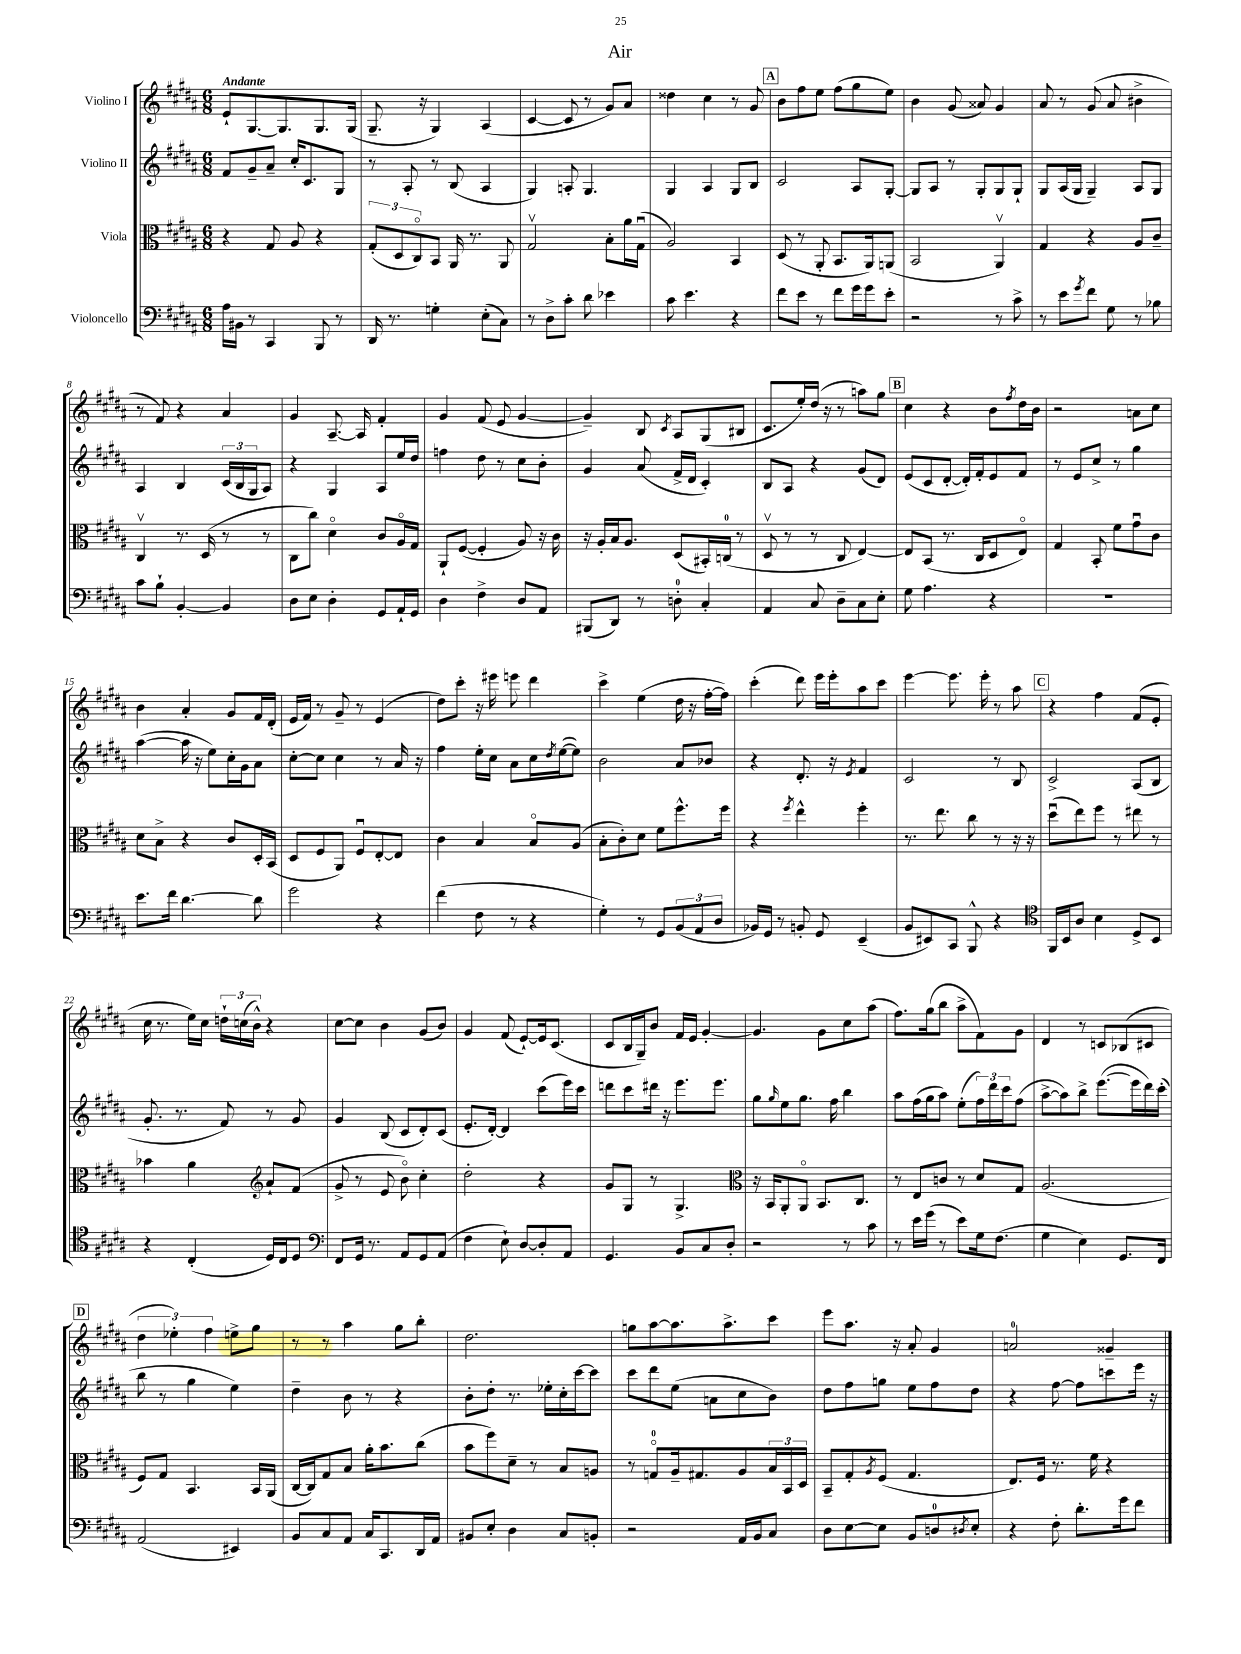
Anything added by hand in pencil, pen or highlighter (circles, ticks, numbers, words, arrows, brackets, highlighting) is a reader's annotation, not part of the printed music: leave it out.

**kern	**kern	**kern	**kern
*staff4	*staff3	*staff2	*staff1
*clefF4	*clefC3	*clefG2	*clefG2
*k[f#c#g#d#a#]	*k[f#c#g#d#a#]	*k[f#c#g#d#a#]	*k[f#c#g#d#a#]
*M6/8	*M6/8	*M6/8	*M6/8
16A#	4r	8f#	8e`
16BB#	.	.	.
8r	.	8g#~	[8.G#
4CC#	8G#	8a#~	.
.	.	.	8.G#]
.	8A#	16cc#'	.
.	.	8.c#	.
8BBB	4r	.	8.G#
8r	.	8G#	.
.	.	.	(16G#
=	=	=	=
16DD#	(12G#'	8r	8.G#~
8.r	.	.	.
.	12D#	.	.
.	.	8A#'	.
.	12C#o)	.	.
.	.	.	16r
4G'	8BB	8r	4G#)
.	16AA#	(8B	.
.	8.r	.	.
(8E'	.	4A#	(4A#
8C#)	8AA#	.	.
=	=	=	=
8r	2G#v	4G#)	[4c#
8D#^	.	.	.
8c#'	.	8A'	8c#]
8d#	.	4.G#	8r
4e-	8B'	.	8g#)
.	16a#	.	8a#
.	(16G#u	.	.
=	=	=	=
8c#	2A#)	4G#	4dd##
4.e	.	.	.
.	.	4A#	4cc#
4r	4BB	8G#	8r
.	.	8B	8g#
=	=	=	=
8f#	(8D#	2c#	8b
8e	8r	.	8ff#
8r	8AA#'	.	8ee
8f#	8.BB	.	(8ff#
16g#	.	8A#	8gg#
16g#	16AA#)	.	.
8e'	(8AA	[8G#'	8ee)
=	=	=	=
2r	2BB	8G#]	4b
.	.	8A#	.
.	.	8r	(8g#
.	.	8G#'	8a##)
8r	4AA#v)	8G#	4g#
8c#^	.	8G#`	.
=	=	=	=
8r	4G#	8G#	8a#
8e	.	(16A#	8r
.	.	16G#	.
8qg#	.	.	.
8f#	4r	4G#~)	(8g#
8G#	.	.	8a#
8r	8A#	8A#	4b#^
8B-	8c#~	8G#	.
=	=	=	=
8c#	4C#v	4A#	8r
8B`	.	.	8f#)
[4BB'	8.r	4B	4r
.	(16D#	.	.
4BB]	8r	(24c#	4a#
.	.	24B	.
.	.	24G#	.
.	8r	8A#)	.
=	=	=	=
8D#	8C#	4r	4g#
8E	8cc#)	.	.
4D#'	4d#o	4G#	[8.A#~
.	.	.	16A#]
8GG#	8c#	8A#	4f#'
16AA#`	16A#o	16ee	.
16GG#	16G#	16dd#	.
=	=	=	=
4D#	8AA#`	4ff	4g#
.	([8F#	.	.
4F#^	4F#']	8dd#	(8f#
.	.	8r	8e
8D#	8A#)	8cc#	[4g#
8AA#	16r	8b'	.
.	16c#	.	.
=	=	=	=
(8BBB#	16r	4g#	4g#~])
.	16A#'	.	.
8DD#)	16B	.	.
.	8.A#	.	.
8r	.	(8a#	8B
.	.	.	8qc#
8D'	(8D#	16f#^	8A#
.	.	16d#	.
4C#'	16BB#')	4c#')	(8G#
.	(16C	.	.
.	8r	.	8B#
=	=	=	=
4AA#	8D#v	8B	8.c#
.	8r	8A#	.
.	.	.	16ee')
8C#	8r	4r	(16dd#
.	.	.	16r
8D#~	8C#	.	8r
8C#	[4E)	(8g#	8aa)
8E'	.	8d#)	8gg#
=	=	=	=
8G#	8E]	(8e	4cc#
4.A#	(8BB	8c#	.
.	8.r	[8d#'	4r
.	.	16d#'])	.
.	16C#	16f#'	.
4r	8D#	8e	8b
.	.	.	8qff#
.	8Eo)	8f#	16dd#
.	.	.	16b
=	=	=	=
2.r	4G#	8r	2r
.	.	8e	.
.	8BB'	8cc#^	.
.	8f#	8r	.
.	8g#u	4gg#	8a
.	8c#	.	8cc#
=	=	=	=
8.e	8d#	([4aa#	4b
.	8B^	.	.
16f#	.	.	.
[4.d#	4r	16aa#]	4a#'
.	.	16r	.
.	.	8ee)	.
.	8c#	16cc#'	8g#
.	.	16g#	.
8d#]	16D#'	8a#	16f#
.	(16BB	.	(16d#'
=	=	=	=
2g#	8D#	[8cc#'	16e
.	.	.	16f#)
.	8F#	8cc#]	8r
.	8AA#)	4cc#	8g#~
.	8F#u	.	8r
4r	[8E'	8r	(4e
.	8E]	16a#	.
.	.	16r	.
=	=	=	=
(4f#	4c#	4ff#	8dd#)
.	.	.	8ccc#'
8F#	4B	16ee'	16r
.	.	16cc#	16eee#
8r	.	8a#	8eee
4r	8Bo	16cc#	4ddd#
.	.	8qdd#	.
.	.	([16ee	.
.	(8A#	8ee])	.
=	=	=	=
4G#')	8B'	2b	4ccc#^
.	8c#')	.	.
8r	8d#	.	(4ee
8GG#	8f#	.	.
(12BB	8.ff#^^	8a#	16dd#
.	.	.	16r
12AA#	.	.	.
.	.	8b-	[16ff#'
12D#	.	.	.
.	16ff#	.	16ff#])
=	=	=	=
16BB-)	4r	4r	(4ccc#'
16GG#	.	.	.
8r	.	.	.
.	8qff#	.	.
8BB'	4ee^^	8.d#'	8ddd#)
8GG#	.	.	16eee
.	.	16r	16eee'
.	.	8qe	.
(4EE~	4ff#'	4f#	8aa#
.	.	.	8ccc#
=	=	=	=
8BB	8.r	2c#	[4eee
8EE#)	.	.	.
.	8.ee	.	.
8CC#	.	.	8.eee]
8BBB^^	8cc#	.	.
.	.	.	16eee'
4r	8r	8r	8r
.	16r	8B	8aa#
.	16r	.	.
=	=	=	=
*clefC4	*	*	*
16FF#	(8dd#u	2c#^	4r
16BB	.	.	.
8A#	8ee)	.	.
4B	8ff#	.	4ff#
.	8r	.	.
8D#^	8ee#	(8A#	(8f#
8BB	8r	8B	8e'
=	=	=	=
4r	4b-	8.g#'	16cc#
.	.	.	8.r
.	.	8.r	.
(4C#'	4a#	.	16ee)
.	.	.	16cc#
.	.	8f#)	24dd`
.	.	.	(24cc
.	.	.	24b^^)
*	*clefG2	*	*
16D#)	8a#`	8r	4r
16C#	.	.	.
8D#	(8f#	8g#	.
=	=	=	=
*clefF4	*	*	*
8FF#	8g#^	4g#	[8cc#
16GG#	8r	.	8cc#]
8.r	.	.	.
.	8e	(8B	4b
8AA#	8bo)	8c#	.
8GG#	4cc#'	8d#')	(8g#
(8AA#	.	(8c#	8b)
=	=	=	=
4F#	2dd#'	8.e'	4g#
.	.	[16d#')	.
8E`)	.	4d#]	(8f#
[8D#	.	.	[8e`)
8D#']	4r	(8ccc#	16e]
.	.	.	(8.c#
8AA#	.	16eee)	.
.	.	16ccc#	.
=	=	=	=
4.GG#	8g#	8ddd	8c#
.	8G#	8ccc#	16B
.	.	.	16G#~)
.	8r	16ddd#	8b
.	.	16r	.
8BB	4.G#^	8.eee	16f#
.	.	.	16e
8C#	.	.	[4g#'
.	.	8.eee	.
8D#'	.	.	.
=	=	=	=
*	*clefC3	*	*
2r	16r	8gg#	4.g#]
.	16BB	.	.
.	.	16qqgg#	.
.	8AA#'	8ee	.
.	8AA#o	8.gg#	.
.	8.BB	.	8g#
.	.	16ff#	.
8r	.	4bb	8cc#
.	8.C#	.	.
8c#	.	.	(8aa#
=	=	=	=
8r	8r	8aa#	8.ff#)
16e	8E	(16ff#	.
(16g#	.	16gg#	(16gg#
8r	8c	8aa#)	8bb
8e)	8r	(8ee'	8aa#^
16G#	8d#	24ff#)	8f#)
.	.	24ddd#	.
(8.F#	.	.	.
.	.	24ccc#	.
.	8G#	(8ff#	8g#
=	=	=	=
4G#	(2.A#	[8aa#^	4d#
.	.	8aa#])	.
4E)	.	8bb^	8r
.	.	([8.eee	8c
8.GG#	.	.	(8B-
.	.	16eee]	.
.	.	16ddd#)	8c#
16FF#	.	(16ccc#'	.
=	=	=	=
(2AA#	8F#)	8bb	6dd#
.	8G#	8r	.
.	.	.	6ee-')
.	4.BB	4gg#	.
.	.	.	6ff#
4EE#)	.	4ee)	8ee^
.	16BB	.	8gg#
.	(16AA#	.	.
=	=	=	=
8BB	[16C#	4dd#~	8r
.	16C#])	.	.
8C#	8G#	.	8r
8AA#	8B	8b	4aa#
16C#	16a#'	8r	.
8.CC#	8.b	.	.
.	.	4r	8gg#
16DD#	(8cc#	.	8bb'
16AA#	.	.	.
=	=	=	=
8BB#	8b	8b'	2.dd#
8E'	8ff#)	8dd#'	.
4D#	8d#~	8.r	.
.	8r	.	.
.	.	16ee-'	.
8C#	8B	16cc#'	.
.	.	[16ccc#	.
8BB'	8A	8ccc#]	.
=	=	=	=
2r	8r	8ccc#	8gg
.	8Go	8ddd#	[8aa#
.	16A#~	(8ee	8.aa#]
.	8.G#	.	.
.	.	8a	.
.	.	.	8.aa#^
16AA#	8A#	8cc#	.
16BB	.	.	.
8C#	24B	8b)	8ccc#
.	24BB	.	.
.	24D#	.	.
=	=	=	=
8D#	8BB~	8dd#	8eee
[8E	8G#'	8ff#	8.aa#
.	8qA#	.	.
8E]	(8F#	8gg	.
.	.	.	16r
8BB	4.G#	8ee	8a#'
8D	.	8ff#	4g#
8qD#	.	.	.
8E'	.	8dd#	.
=	=	=	=
4r	8.E)	4r	2a
.	16F#	.	.
8F#'	8.r	[8ff#	.
8.d#'	.	8ff#]	.
.	16f#	.	.
.	4r	8ccc	4g##~
16g#	.	.	.
8f#	.	16eee	.
.	.	16r	.
==	==	==	==
*-	*-	*-	*-
